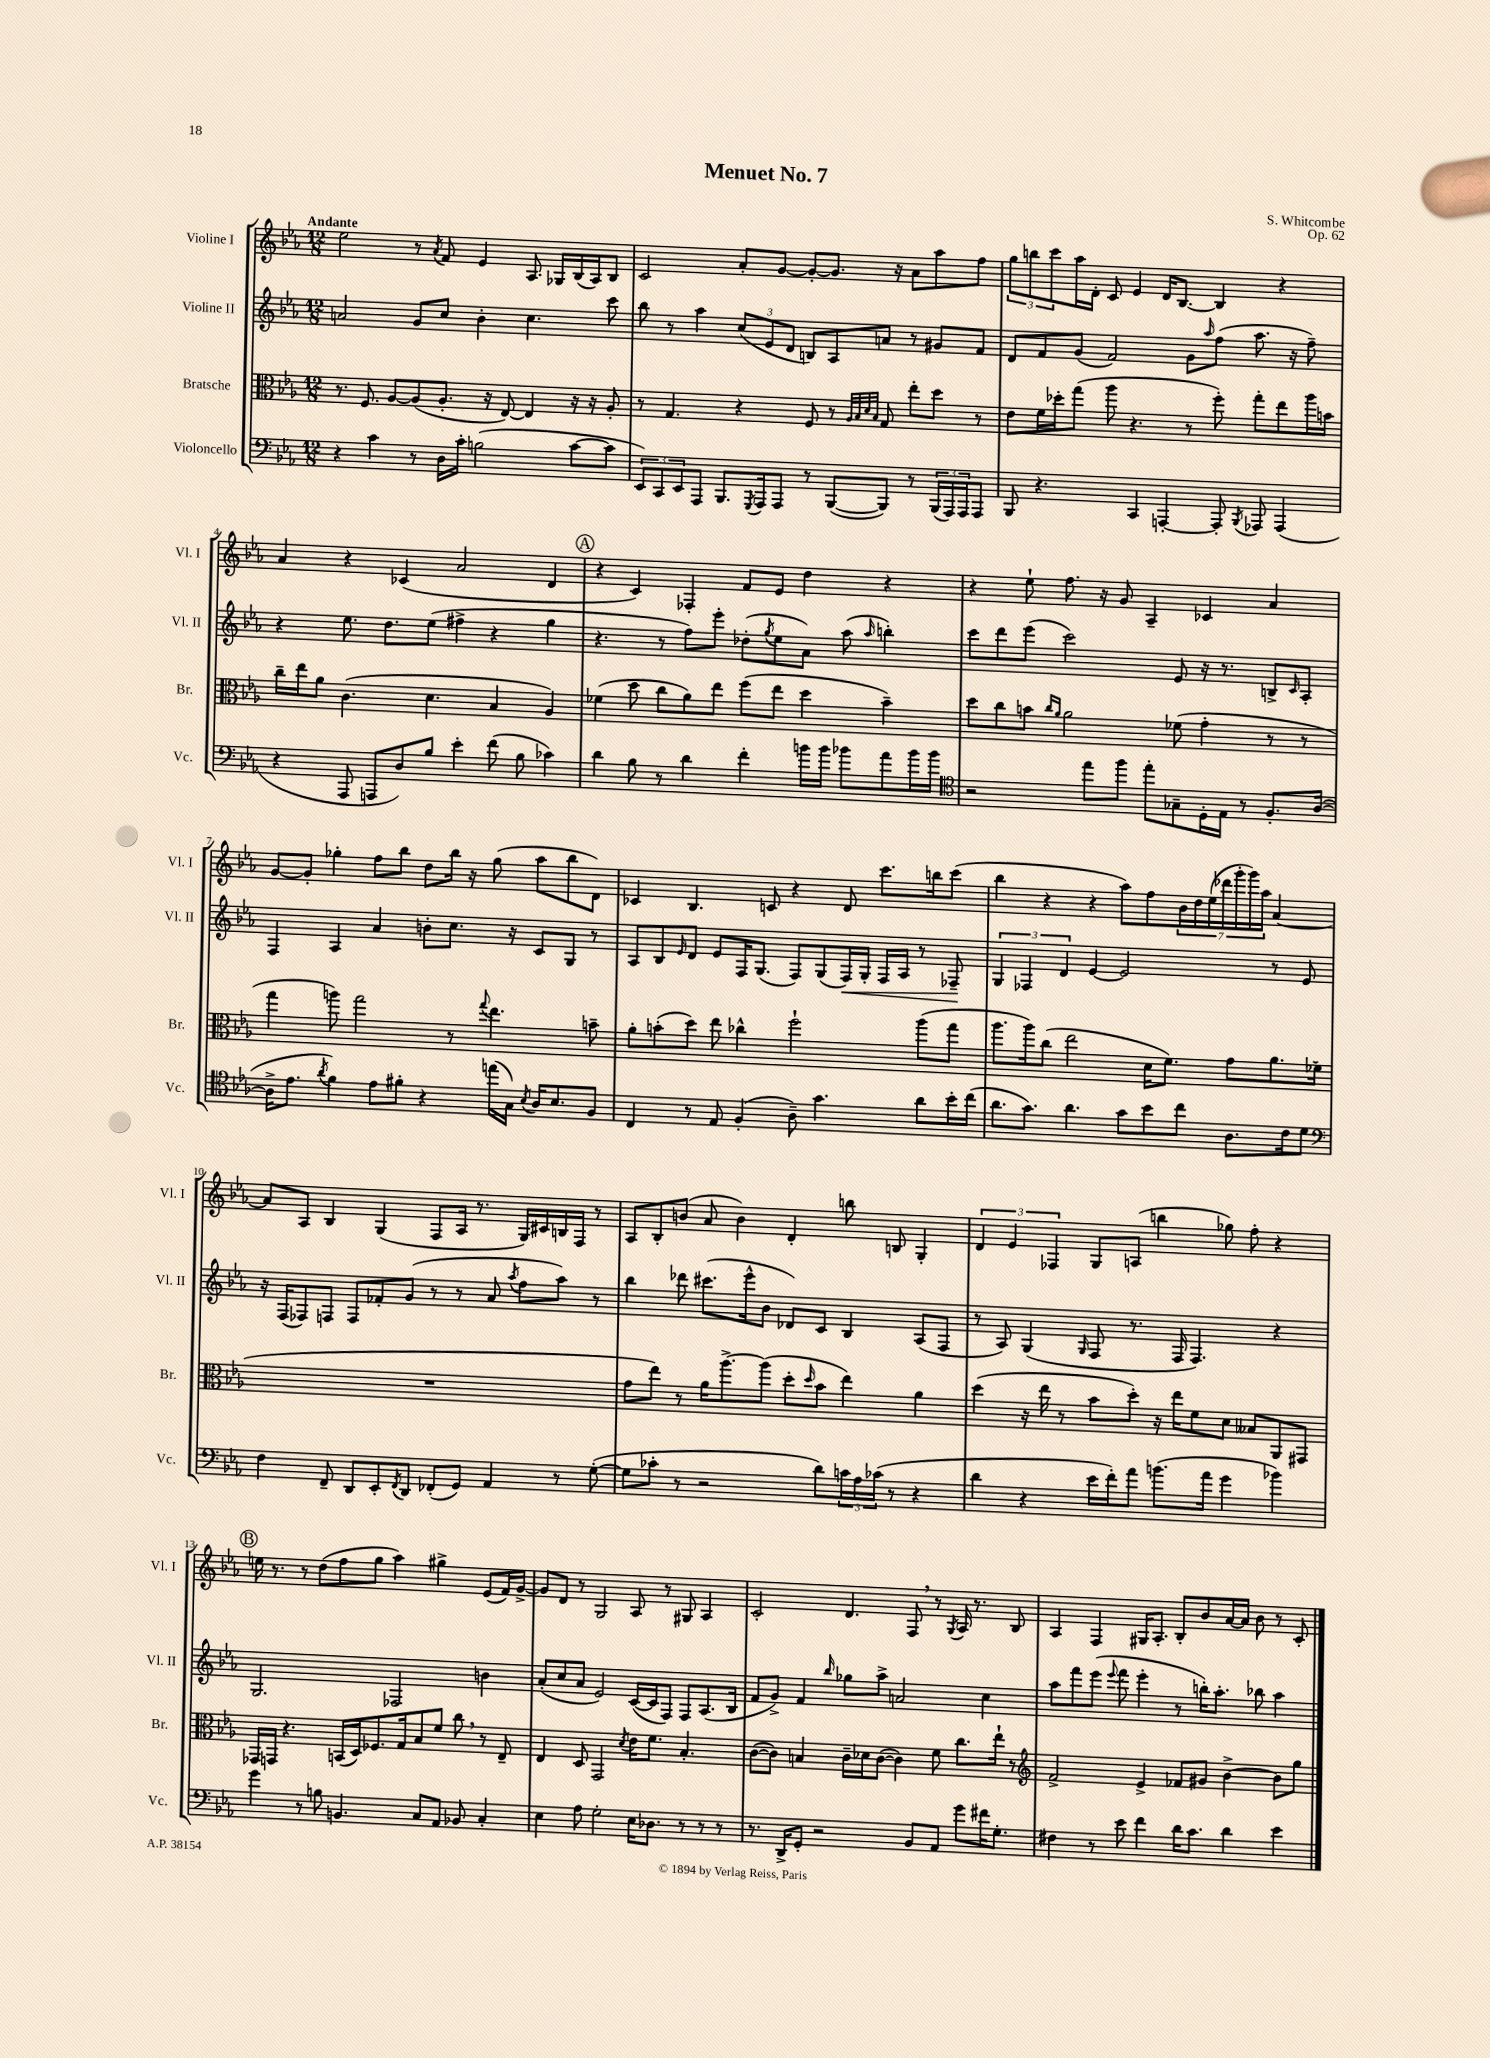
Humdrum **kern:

**kern	**kern	**kern	**dynam	**kern
*part4	*part3	*part2	*part2	*part1
*staff4	*staff3	*staff2	*staff2	*staff1
*I"Violoncello	*I"Bratsche	*I"Violine II	*	*I"Violine I
*I'Vc.	*I'Br.	*I'Vl. II	*	*I'Vl. I
*clefF4	*clefC3	*clefG2	*	*clefG2
*k[b-e-a-]	*k[b-e-a-]	*k[b-e-a-]	*	*k[b-e-a-]
*M12/8	*M12/8	*M12/8	*	*M12/8
=1	=1	=1	=1	=1
!	!	!	!	!LO:TX:a:B:t=Andante
4r	8.r	2an/	.	2ee-\
.	8.F/	.	.	.
4c\	.	.	.	.
.	[8A-/L	.	.	.
8r	(8A-/]	8g/L	.	8r
.	.	.	.	8qa-/
16D\LL	8.A-'/J	8cc/J	.	8f/
16c'\JJ	.	.	.	.
(2Bn\	.	4b-'\	.	4e-/
.	16r	.	.	.
.	[8E-/)	.	.	.
.	4E-/]	4.cc\	.	8.A-/
.	.	.	.	16G-X/LL
[8c\L	16r	.	.	(16B-/
.	16r	.	.	16A-/J)
8c\J]	8A-'/	8ccc\	.	8B-/J
=2	=2	=2	=2	=2
12EE-/L)	8r	8bb-\	.	2c/
12CC/	.	.	.	.
.	4.G/	8r	.	.
12EE-/	.	.	.	.
8AAA-/J	.	4aa-\	.	.
8.BBB-/L	.	.	.	.
.	4r	(12cc/L	.	8a-'/L
8qGGG/	.	.	.	.
16AAA-/k	.	.	.	.
.	.	12e-/	.	.
8AAA-/J	.	.	.	[8g/J
.	.	12d/J	.	.
8r	8F/	8Bn/L)	.	8g'/L_
([8BBB-/L	8r	8A-/	.	8.g/J]
.	32qqA-/LLL	.	.	.
.	32qqB-/	.	.	.
.	32qqd/	.	.	.
.	32qqB-/JJJ	.	.	.
8BBB-/J])	8G/	8an/J	.	.
.	.	.	.	16r
8r	8ee-'\L	8r	.	8a-\L
(24BBB-/LL	8dd\J	8g#X/L	.	8aa-\
24AAA-/)	.	.	.	.
24AAA-/J	.	.	.	.
8AAA-/J	8r	8f/J	.	8ff\J
=3	=3	=3	=3	=3
8BBB-/	8e-\L	8d/L	.	12gg\L
.	.	.	.	12bbn\
4.r	16f\L	8f/	.	.
.	.	.	.	12ccc\
.	16dd-X'\J	.	.	.
.	(8gg\J	(8g/J	.	16aa-\L
.	.	.	.	16d'\JJ
.	8aa-\	2f/)	.	8c/
4CC/	4.r	.	.	4e-/
[4AAAn'/	.	.	.	16d/KL
.	.	.	.	[8.B-/J
.	8r	8g\L	.	.
.	.	16qqaa-/	.	.
8AAA'/]	8ff'\)	(8ff\J	.	4B-/]
8qBBB-/	.	.	.	.
8AAA-X/	8gg'\L	8.aa-\	.	.
(4AAA-/	8ee-\	.	.	4r
.	.	16r	.	.
.	16aa-\L	8ff~\)	.	.
.	16bn\JJ	.	.	.
!!LO:LB:g=z
=4	=4	=4	=4	=4
4r	16cc~\LL	4r	.	4a-/
.	16ee-\J	.	.	.
.	8a-\J	.	.	.
8AAA-/	(4.c\	8.ee-\	.	4r
8AAAn/L	.	.	.	.
.	.	8.dd\L	.	.
8D/)	.	.	.	(4c-X/
8B-/J	4.d\	(8ee-\J	.	.
4e-'\	.	4ff#X^\	.	2a-/
(8f\	4B-/	4r	.	.
8B-\	.	.	.	.
4c-X\)	4A-/)	4gg\	.	4d/
!!LO:REH:place=s1:t=A
=5	=5	=5	=5	=5
4d\	(4f-X\	4.r	.	4r
8B-\	8dd\	.	.	4c/)
8r	8cc\L	8r	.	.
4d\	8a-\)	8ff\L)	.	4F-X'/
.	8ee-\J	8eee-'\J	.	.
4f'\	(8ff\L	(8dd-X'\L	.	8f/L
.	.	8qgg/	.	.
.	8ee-\J	8ee-\	.	8e-/J
16bn\LL	4dd\	8a-\J)	.	4dd\
16b\JJ	.	.	.	.
8b-X\L	.	(8aa-\	.	.
.	.	16qqaa-/	.	.
8a-\	4b-~\)	4bbn'\)	.	4r
16b-\L	.	.	.	.
16b-\JJ	.	.	.	.
=6	=6	=6	=6	=6
*clefC4	*	*	*	*
2r	8dd\L	8ccc\L	.	4r
.	8cc\	8ddd\	.	.
.	8bn\J	(8eee-\J	.	8ee-`\
.	16qqcc/LL	.	.	.
.	16qqa-/JJ	.	.	.
.	2a-\	2ccc\)	.	8.ff\
8ee-\L	.	.	.	.
.	.	.	.	16r
8ff\J	.	.	.	8g/
8ee-'\L	.	.	.	4A-~/
8G-X~\	(8f-X\	8e-/	.	.
16D'\L	4g'\	16r	.	4c-X/
16E-\JJ	.	8.r	.	.
8r	.	.	.	.
8.F'/L	8r	8Bn^/L	.	4a-/
.	.	16qqc/	.	.
.	8r	8A-'/J	.	.
([16A-/Jk	.	.	.	.
!!LO:LB:g=z
=7	=7	=7	=7	=7
16A-^\KL]	4gg\	4F/	.	[8g/L
8.e-\J	.	.	.	.
.	.	.	.	8g'/J]
8qa-/	.	.	.	.
4f\)	8aan\)	4A-/	.	4gg-X'\
.	2gg\	.	.	.
8e-\L	.	4a-/	.	8ff\L
8f#X'\J	.	.	.	8bb-\J
4r	.	8bn'\L	.	8dd\L
.	8r	8.cc\J	.	16bb-\Jk
.	.	.	.	16r
.	8qqgg/	.	.	.
(16een\LL	4.ee-\	.	.	(8gg-\
16G\JJ)	.	16r	.	.
8qB-/	.	.	.	.
16A-/KL	.	8c/L	.	8aa-\L
8.B-/	.	.	.	.
.	.	8G/J	.	8bb-\
8F/J	8bn~\	8r	.	8d\J)
=8	=8	=8	=8	=8
4C/	8a-'\L	8A-/L	.	4c-X/
.	(8bn'\	8B-/	.	.
.	.	16qqe-/	.	.
8r	8dd\J)	8d/J	.	4.B-/
8E-/	8ee-\	8e-/L	.	.
(4F'/	4cc-X^^\	16F/K	.	.
.	.	(8.G/J	.	.
.	.	.	.	8cn/
8A-~\)	2ff`\	8F/L)	.	4r
4.g\	.	(8G/	.	.
!	!	!	!LO:HP:b	!
.	.	16F/L)	<	8d/
.	.	16G'/JJ	.	.
.	.	16F/LL	.	8.ccc\L
.	.	16A-/JJ	.	.
8a-\L	(8aa-\L	8r	.	.
.	.	.	.	16bbn\k
16b-'\L	8gg\J	8F-X~/	.	(8ccc\J
(16cc\JJ	.	.	.	.
.	.	.	[	.
=9	=9	=9	=9	=9
8.a-\L	8.aa-\L	6G/	.	4bb-\
.	.	6F-X/	.	.
8.g\J)	16aa-\k)	.	.	.
.	(8cc\J	.	.	4r
.	.	6d/	.	.
4.a-\	2ee-\	.	.	.
.	.	[4e-/	.	4r
8g\L	.	2e-/]	.	8aa-\L)
8b-\	16d\KL	.	.	8ff\
.	8.f\J)	.	.	.
8cc\J	.	.	.	28b-\L
.	.	.	.	28dd\
.	.	.	.	(28ee-\
.	.	.	.	28ddd-X\
8.A-\L	8g\L	.	.	.
.	.	.	.	28ggg'\
.	.	.	.	28ggg\)
.	.	.	.	28aa-\JJ
.	8.a-\	8r	.	[4a-/
16c\k	.	.	.	.
8d\J	.	8e-/	.	.
.	(16f-X\Jk	.	.	.
!!LO:LB:g=z
=10	=10	=10	=10	=10
*clefF4	*	*	*	*
4F\	1.r	16r	.	8a-/L]
.	.	(16F/KL	.	.
.	.	8F-X/)	.	8A-/J
8FF~/	.	8Fn/J	.	4B-/
8DD/L	.	8F/L	.	.
8EE-'/	.	8f-X'/	.	(4G/
8qFF/	.	.	.	.
8DD/J	.	(8g/J	.	.
(8FF-X'/L	.	8r	.	8F/L
8GG/J)	.	8r	.	16A-/Jk
.	.	.	.	8.r
4AA-/	.	8a-/	.	.
.	.	8qaa-/	.	.
.	.	8ff\L	.	16G/LL)
.	.	.	.	16c#X/
8r	.	8aa-\J)	.	16Bn/
.	.	.	.	16F/JJ
([8G'\	.	8r	.	8r
=11	=11	=11	=11	=11
8G\L]	8g\L	4bb-\	.	8A-/L
8c-X'\J	8ee-\J)	.	.	8B-'/
8r	8r	8ddd-X\	.	(8bn/J
2r	16a-\KL	(8.ccc#X\L	.	8a-/
.	[8.aa-^\	.	.	.
.	.	.	.	4b\)
.	.	16eee-^^\k	.	.
.	(8aa-\J]	8b-\J	.	.
.	8dd'\L	8d-X/L)	.	4d'/
.	16qqdd/	.	.	.
8d\L)	8b-\J	8c/J	.	.
24cn\L	4ee-\)	4B-/	.	8bbn\
24A-\	.	.	.	.
(24c-X\JJ	.	.	.	.
8r	.	.	.	8Bn/
4r	4a-\	(8A-/L	.	4G'/
.	.	8F/J	.	.
=12	=12	=12	=12	=12
4d\	(4dd\	8r	.	6d/
.	.	8A-/)	.	.
.	.	.	.	6e-/
4r	16r	(4G/	.	.
.	16ee-\	.	.	.
.	.	.	.	6F-X/
.	8r	.	.	.
.	.	16qqG/	.	.
16e-\LL	8b-\L	8F/	.	8G/L
16f'\J)	.	.	.	.
8a-\J	8dd'\J)	8.r	.	(8An/J
(8.bn\L	16r	.	.	4bbn\
.	16ee-\KL	16F/	.	.
.	8f\	4.F/)	.	.
16a-\Jk	.	.	.	.
4g\	8d\J	.	.	8gg-X\)
.	8B--X/L	.	.	8ff'\
4b-X\)	8AA-/	4r	.	4r
.	8GG#X/J	.	.	.
!!LO:LB:g=z
!!LO:REH:place=s1:t=B
=13	=13	=13	=13	=13
4g\	16GG-X/LL	2.G/	.	16een\
.	16GGn/JJ	.	.	8.r
.	4.r	.	.	.
8r	.	.	.	8r
8Bn\	.	.	.	(8dd\L
4.BBn/	(16BBn/LL	.	.	8ff\
.	16D/J)	.	.	.
.	8.F-X/	.	.	8gg\J
.	.	2F-X/	.	4aa-\)
.	16G/k	.	.	.
8C/L	8B-/	.	.	.
8AA-/J	8f/J	.	.	4gg#X^\
8BB-X/	8cc,\	.	.	.
4C'/	8r	4bn\	.	(8e-/L
.	8E-~/	.	.	16f/L)
.	.	.	.	[16g^/JJ
=14	=14	=14	=14	=14
4E-\	4E-/	(8a-'/L	.	8g/L]
.	.	8cc/	.	8d/J
8A-\	8D/	8a-/J	.	8r
2G'\	2GG/	2e-/)	.	2G/
.	8qd/	.	.	.
16E-\KL	16e-\KL	([16c/LL	.	8A-/
8.D-X\J	8.f\J	16c/J]	.	.
.	.	8F/J)	.	8r
8r	4.B-'/	8F/L	.	8G#X/
8r	.	(8.A-/	.	4A-/
8r	.	.	.	.
.	.	16B-/Jk	.	.
=15	=15	=15	=15	=15
8.r	([8c\L	8f/L	.	2c'/
.	8c\J])	8g^/J)	.	.
16DD^/KL	.	.	.	.
8GG'/J	4Bn/	4f/	.	.
2r	.	.	.	.
.	.	16qqbb-/	.	.
.	16c~\LL	8gg-X\L	.	4.d/
.	16d-X\J	.	.	.
.	([8c\J	8aa-^\J	.	.
.	4c\])	2an/	.	.
8BB-/L	.	.	.	8F,/
8AA-/J	8f\	.	.	8r
.	.	.	.	8qG/
8g\L	8.cc\L	.	.	16A-/
.	.	.	.	8.r
16f#X\K	.	4cc\	.	.
8.G'\J	16ee-`\Jk	.	.	.
.	8r	.	.	8B-/
=16	=16	=16	=16	=16
*	*clefG2	*	*	*
4F#X\	2f^/	8aa-\L	.	4A-/
.	.	8fff\	.	.
8r	.	(8eee-\J	.	4F/
.	.	8qqeee-/	.	.
8e-\	.	8fff\	.	.
4f\	4e-^/	4eee-'\	.	16G#X/KL
.	.	.	.	8.A-'/J
16d\KL	8f-X/L	8r	.	8B-'/L
8.c\J	.	.	.	.
.	8g#X/J	16bbn'\KL)	.	8b-/
.	.	8.aa-'\J	.	.
4d\	[4b-^\	.	.	[16a-/L
.	.	.	.	16a-/JJ]
.	.	8bb-X\	.	8b-\
4e-\	8b-\L]	4aa-\	.	8r
.	8gg\J	.	.	8c'/
==	==	==	==	==
*-	*-	*-	*-	*-
